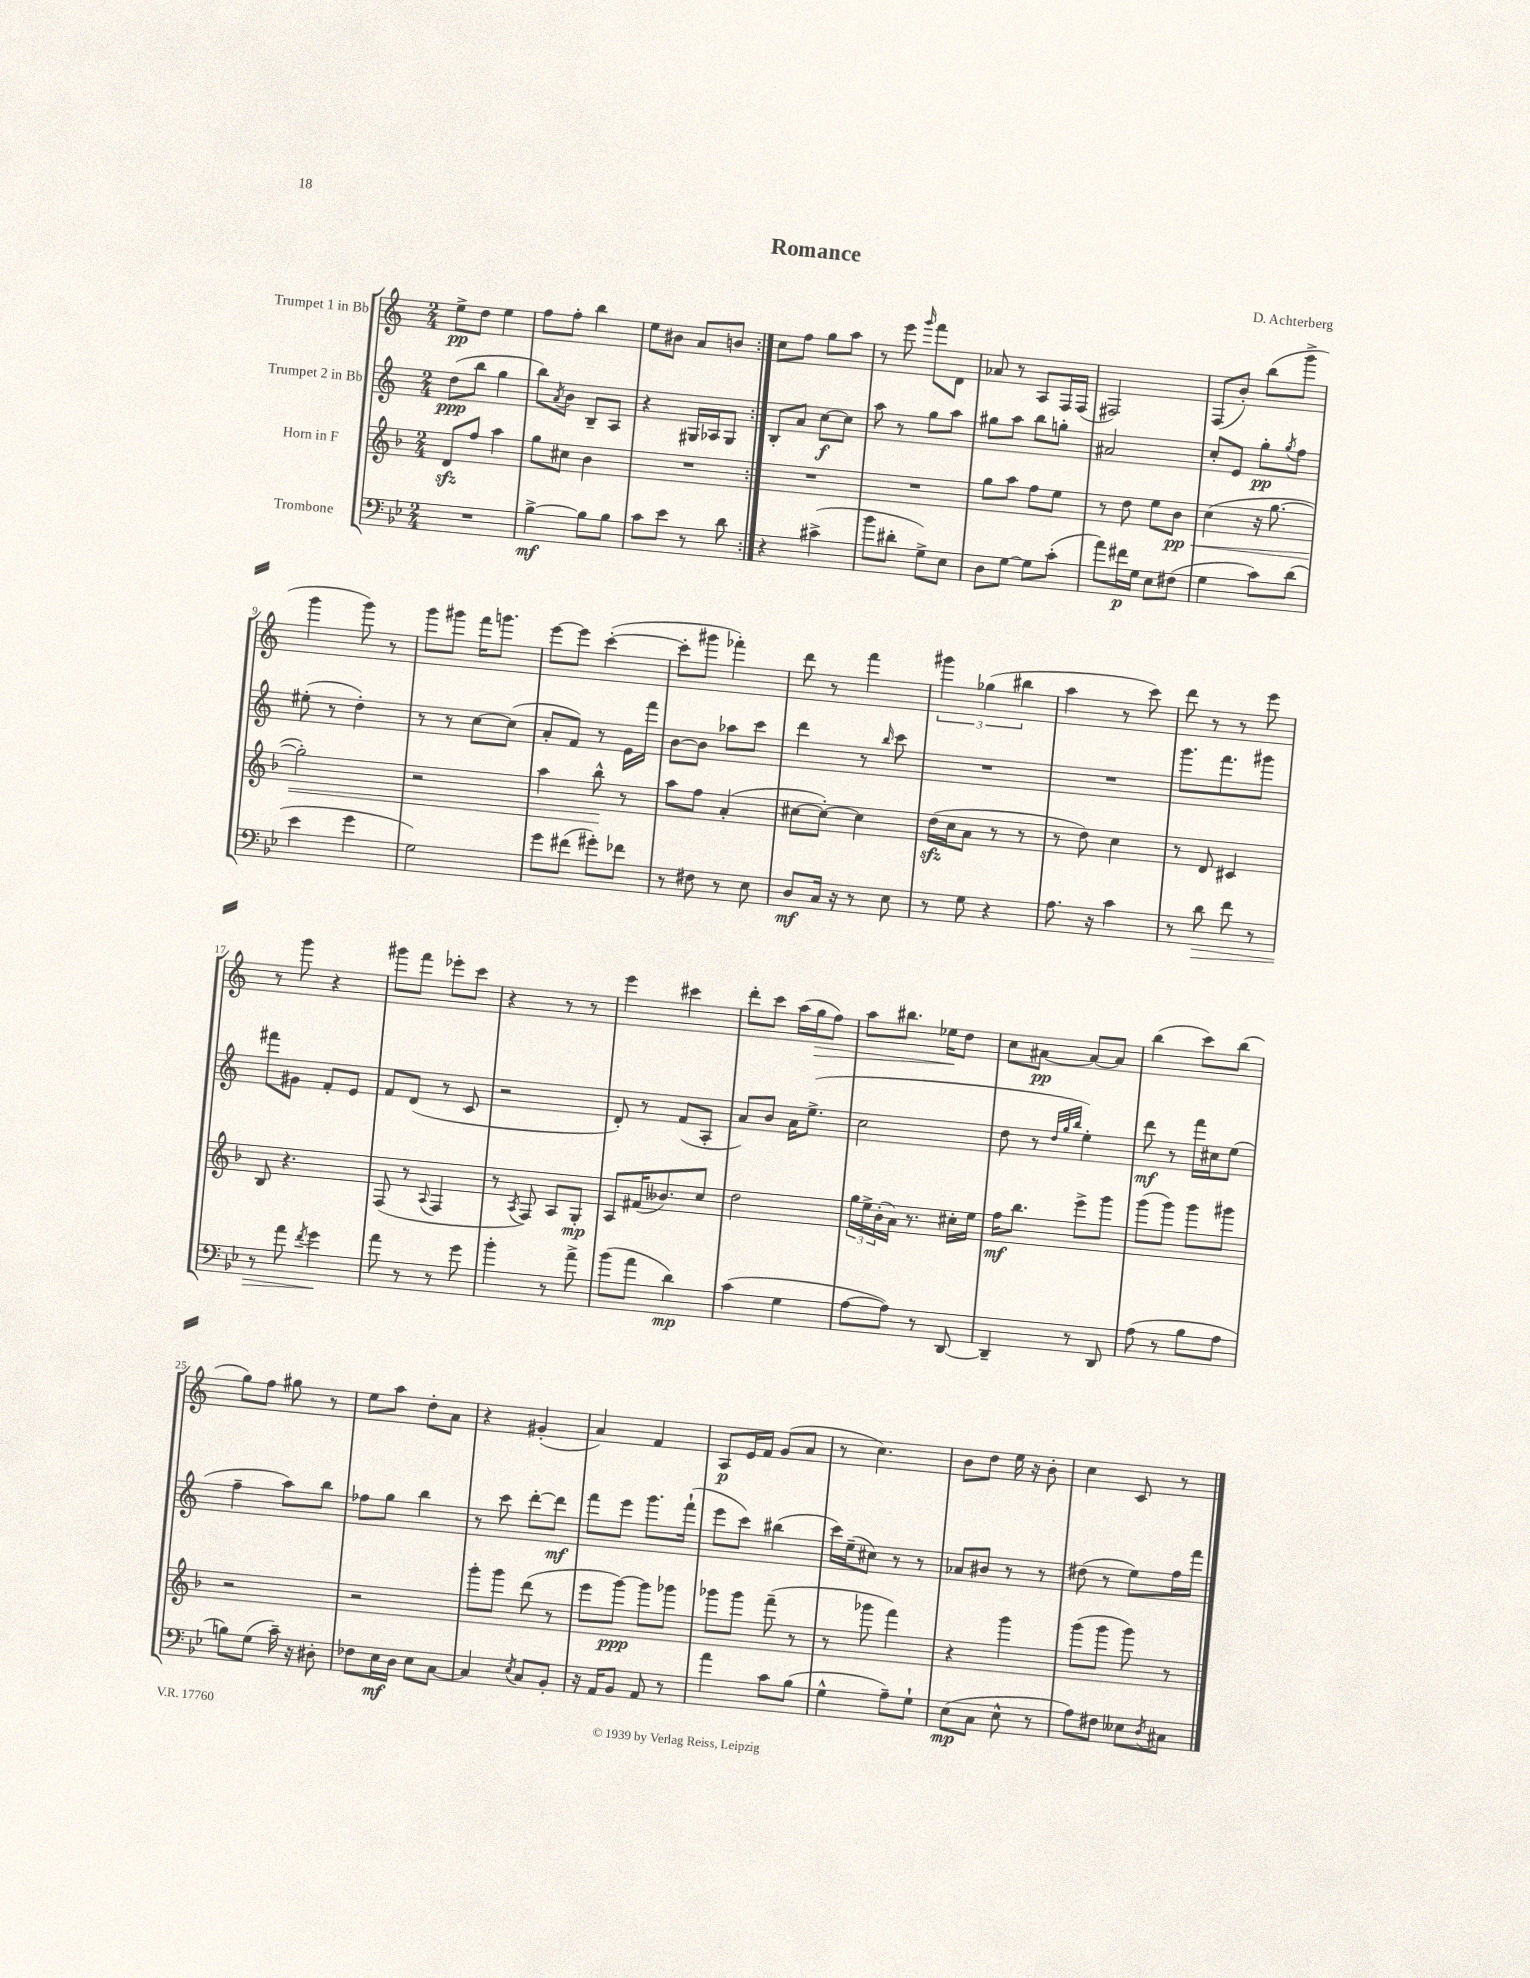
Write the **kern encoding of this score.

**kern	**kern	**kern	**kern
*staff4	*staff3	*staff2	*staff1
*clefF4	*clefG2	*clefG2	*clefG2
*k[b-e-]	*k[b-]	*k[]	*k[]
*M2/4	*M2/4	*M2/4	*M2/4
2r	8d	(8dd	8ee^
.	8ff	8bb	8dd
.	4aa	4gg	4ee
=	=	=	=
[4B-^	8gg	8bb)	8ff
.	.	8qa	.
.	8cc#	8b	8ff'
8B-]	4b-	8B~	4bb
8B-	.	8A	.
=	=	=	=
8c	2r	4r	8ee
8e-	.	.	8b#
8r	.	16G#	8a
.	.	16A-	.
8d	.	8G#	8b
=:|!	=:|!	=:|!	=:|!
4r	2r	8B'	8cc
.	.	8a	8ff
(4c#^	.	[8cc	8gg
.	.	8cc]	8aa
=	=	=	=
8b-	2r	8aa	8r
8d#'	.	8r	8eee
.	.	.	16qqggg
8G^)	.	8gg	8fff
8E-	.	8aa	8d
=	=	=	=
8D	8gg	8gg#	8a-
[8G	8aa	8aa	8r
8G]	8ff	8bb	8A
(8c'	8ee	8gg'	16F
.	.	.	(16F
=	=	=	=
8a)	8r	2a#	2F#)
16f#	8dd	.	.
16G	.	.	.
8E-	8ee	.	.
(8F#	8b-	.	.
=	=	=	=
4G	(4cc	8cc'	(8F
.	.	8e	8b')
8c)	16r	8gg'	(8bb
.	[8.gg	.	.
.	.	8qgg	.
(8d	.	8ff	8ggg^
=	=	=	=
4e-	2gg'])	(8ee#'	4ggg
.	.	8r	.
4g	.	4dd')	8ggg)
.	.	.	8r
=	=	=	=
2G)	2r	8r	8ggg
.	.	8r	8ggg#
.	.	[8cc	16fff
.	.	.	8.ggg
.	.	(8cc]	.
=	=	=	=
8g	4aa	8a'	[8eee
(8f#	.	8f)	8eee]
8g#')	8bb-^^	8r	([4ccc'
8f-	8r	16e	.
.	.	16fff	.
=	=	=	=
8r	8aa	[8b	8ccc']
8F#	8ff	8b]	8ggg#
8r	(4a'	8aa-	4fff-')
8E-	.	8ccc	.
=	=	=	=
8D	[8cc#	4ddd	8ddd
16C	8cc#'_)	.	8r
16r	.	.	.
8r	4cc#]	8r	4fff
.	.	16qqbb	.
8E-	.	8ccc	.
=	=	=	=
8r	(16dd	2r	6ggg#
.	16cc	.	.
8G	8a	.	.
.	.	.	(6gg-
4r	8r	.	.
.	.	.	6bb#
.	8r	.	.
=	=	=	=
8.A	8r	2r	4aa
.	8dd)	.	.
16r	.	.	.
4c	4cc	.	8r
.	.	.	8ccc)
=	=	=	=
8r	8r	8.ggg	8ddd
8d	8d	.	8r
.	.	8.fff	.
8f	4c#	.	8r
8r	.	8ggg#	8eee
=	=	=	=
8r	8B-	8fff#	8r
8a	4.r	8g#	8ggg
8qf	.	.	.
4g	.	8f'	4r
.	.	8e	.
=	=	=	=
8a	(8F	8f	8ggg#
8r	8r	(8d	8fff
.	8qqA	.	.
8r	4F	8r	8eee-'
8g	.	8c	8ccc
=	=	=	=
4b-'	8r	2r	4r
.	8qA	.	.
.	8F)	.	.
8r	8A	.	8r
8a^	8G'	.	8r
=	=	=	=
(8b-	8A	8d')	4eee
8a	(16f#	8r	.
.	8.b--)	.	.
4d)	.	(8f	4ccc#
.	8cc	8A'	.
=	=	=	=
(4c	2dd	8a)	8ddd'
.	.	8b	8ccc
4G	.	16a	(16aa
.	.	(8.ee^	16gg
.	.	.	8ff)
=	=	=	=
[8A	24gg	2cc	8aa
.	24ee^	.	.
.	(24b-'	.	.
8A])	16a)	.	8.bb#
.	8.r	.	.
8r	.	.	.
.	.	.	16ee-
[8DD	16cc#'	.	8dd
.	16ee	.	.
=	=	=	=
4DD~]	16ff	8dd	8cc
.	8.bb-	.	.
.	.	8r	[8a#
.	.	32qqdd	.
.	.	32qqgg	.
.	.	32qqbb	.
8r	8eee^	4ee')	8a#_
8DD	8ggg	.	8a#]
=	=	=	=
(8A	(8ggg	8ddd	(4bb
8r	8ggg)	8r	.
8B-	8ggg	16fff	8ccc)
.	.	16cc#	.
8A	8ggg#	(8ee	(8bb
=	=	=	=
8B)	2r	4ff~	8gg)
(8G	.	.	8ff
16c~)	.	8aa)	8gg#
16r	.	.	.
8D#'	.	8bb	8r
=	=	=	=
8F-	2r	8ff-	8ee
16E-	.	8gg	8aa
16D	.	.	.
8E-	.	4bb	8dd'
[8C	.	.	8a
=	=	=	=
4C]	8ggg'	8r	4r
.	8ggg	8ccc	.
8qE-	.	.	.
8C	(8ddd	[8ddd'	(4g#'
8BB-'	8r	8ddd]	.
=	=	=	=
16r	8eee	8fff	4a)
16AA	.	.	.
8BB-	[8ggg)	8eee	.
8AA	8ggg]	8.ggg	4f
8r	8ggg-	.	.
.	.	(16fff`	.
=	=	=	=
4a	8ggg-	8eee	8A
.	8ggg-	8ccc)	16e
.	.	.	16f
8c	(8fff~	(4bb#	(8g
(8B-	8r	.	8a
=	=	=	=
4G^^	8r	16ccc)	8r
.	.	(16ee~	.
.	8ggg-	8cc#)	4.cc)
8A~)	4fff)	8r	.
8G`	.	8r	.
=	=	=	=
(8E-	4r	8a-	8b
8C	.	8b#	8dd
8E-^^	4ggg	8r	16ee
.	.	.	16r
8r	.	8r	8b'
=	=	=	=
8A)	(8ggg	(8dd#	4cc
8F#	8ggg	8r	.
8E--	8ggg)	8ee)	8c
8qD	.	.	.
8C#	8r	16ff	8r
.	.	16fff	.
==	==	==	==
*-	*-	*-	*-
